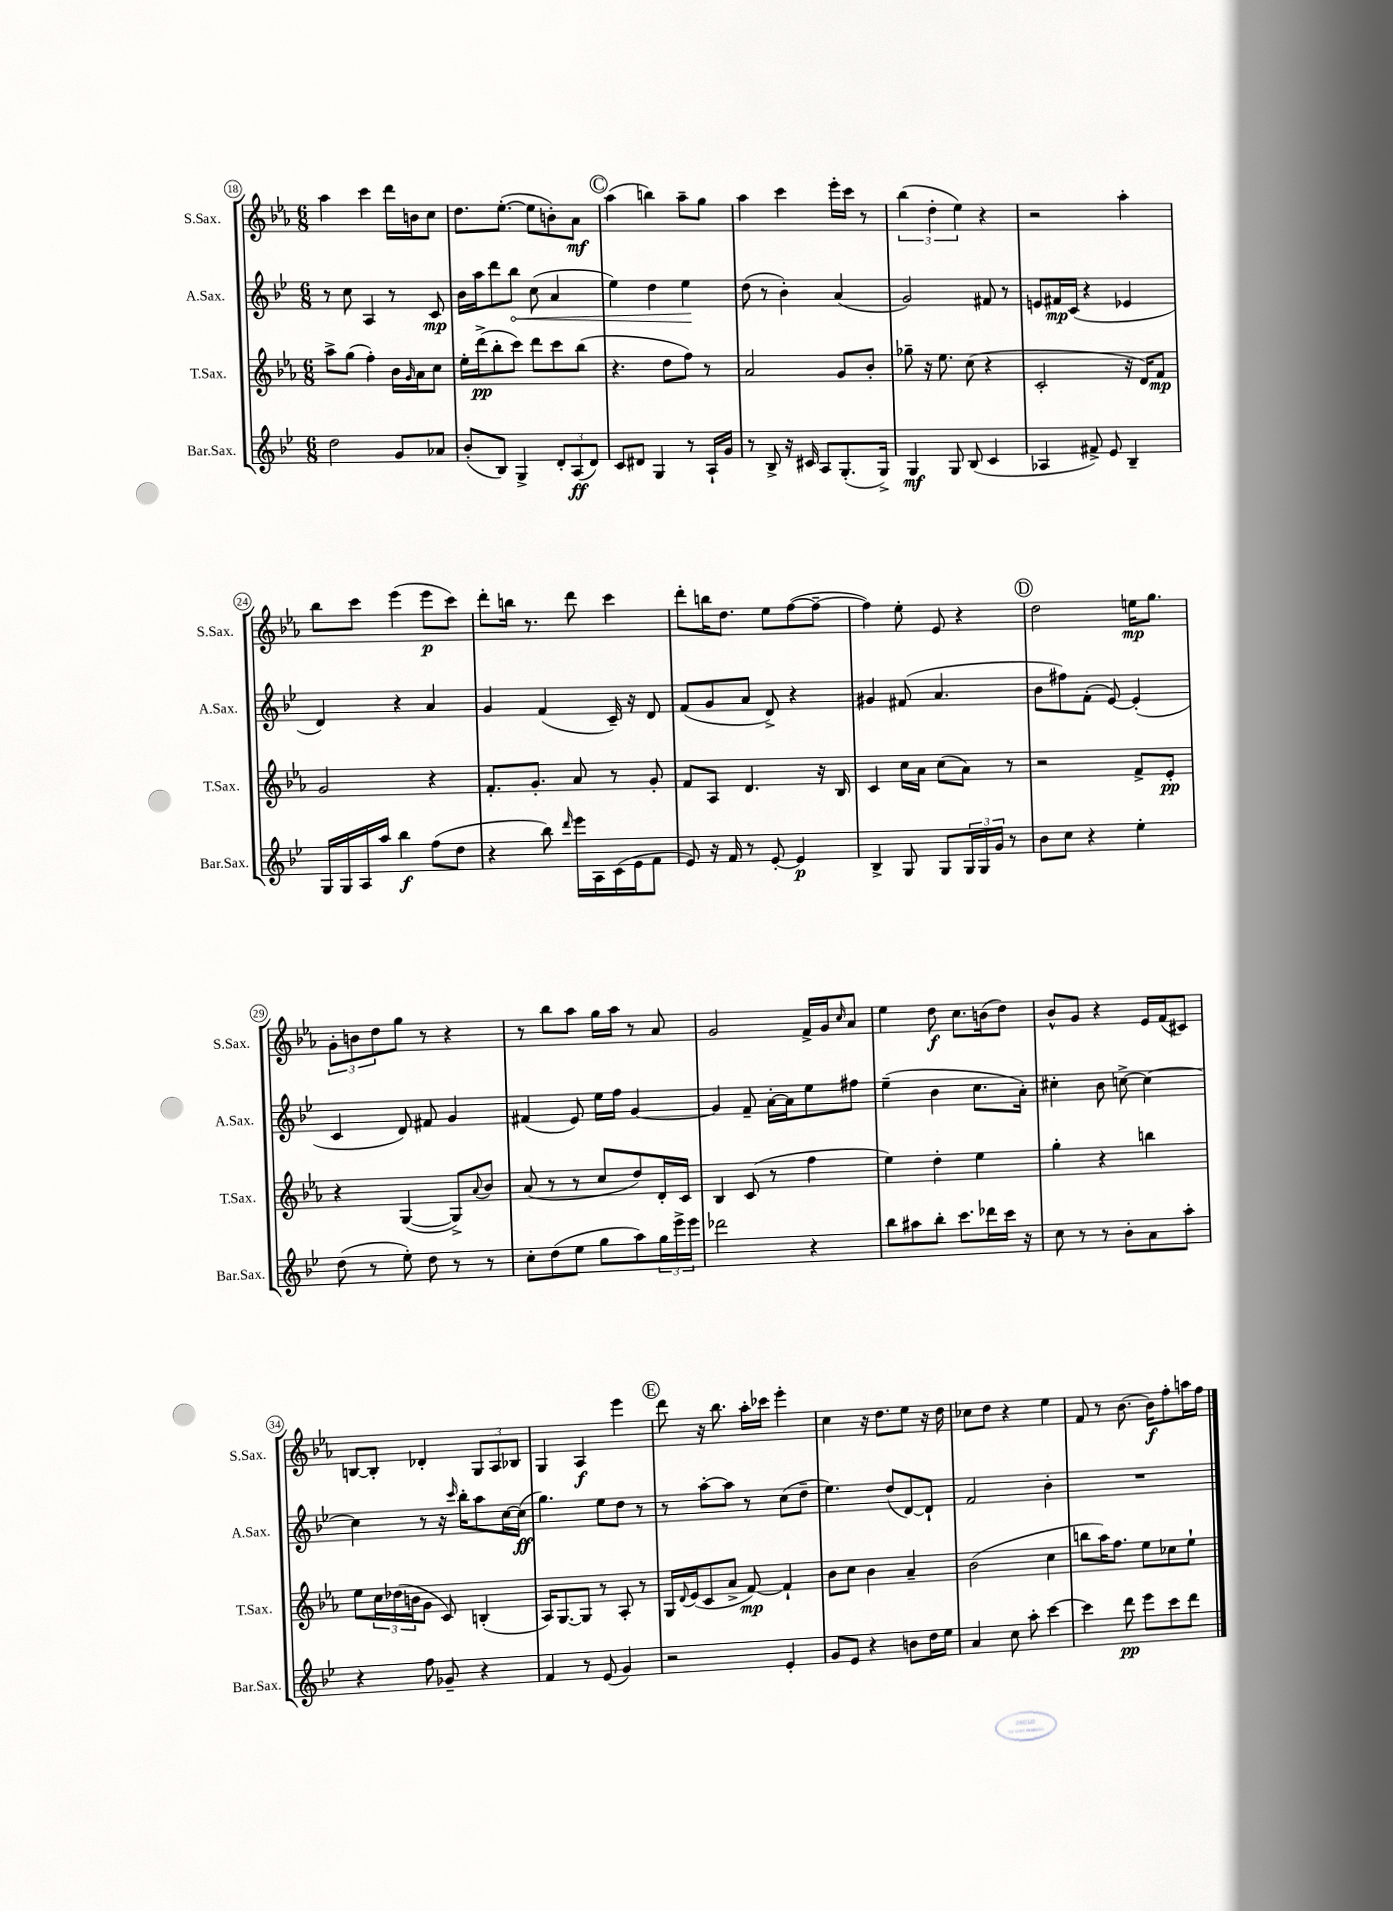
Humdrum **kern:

**kern	**kern	**kern	**kern
*staff4	*staff3	*staff2	*staff1
*clefG2	*clefG2	*clefG2	*clefG2
*k[b-e-]	*k[b-e-a-]	*k[b-e-]	*k[b-e-a-]
*M6/8	*M6/8	*M6/8	*M6/8
2dd	8aa-^	8r	4aa-
.	(8gg	8cc	.
.	4ff')	4A	4ccc
8g	16b-	8r	16ddd
.	16qqg	.	.
.	16a-	.	16b
8a-	8cc	8c	8cc
=	=	=	=
(8b-'	16ee-'	16b-	8.dd
.	(16ddd^	16aa	.
8B-)	8bb-'	8ddd	.
.	.	.	([8.ee-'
4G^	8ccc)	8bb-	.
.	8ddd	(8cc	8ee-]
12d'	8ccc	4a	8b')
(12A	.	.	.
.	(8bb-	.	8a-
12d)	.	.	.
=	=	=	=
8c	4.r	4ee-)	(4aa-
8d#	.	.	.
4G	.	4dd	4bb)
.	8dd	.	.
8r	8ff)	4ee-	8aa-~
16A`	8r	.	8gg
16g	.	.	.
=	=	=	=
8r	2a-	(8dd	4aa-
8B-^	.	8r	.
16r	.	4b-')	4ccc
16c#	.	.	.
8A	.	.	.
(8.G'	8g	(4a	16eee-'
.	.	.	16ccc
.	8b-'	.	8r
16G^)	.	.	.
=	=	=	=
4G	8gg-~	2g)	(6bb-
.	16r	.	.
.	.	.	6dd'
.	8.ee-	.	.
8G	.	.	.
.	.	.	6ee-)
(8B-	(8cc	.	.
4c	4r	8f#	4r
.	.	8r	.
=	=	=	=
4A-	2c'	8e	2r
.	.	16f#	.
.	.	(16c	.
8f#^)	.	4r	.
8e-	.	.	.
4B-~	16r	4e-	4aa-'
.	16d)	.	.
.	8f	.	.
=	=	=	=
16G	2g	4d)	8bb-
16G	.	.	.
16A	.	.	8ccc
16aa	.	.	.
4bb-	.	4r	(4eee-
(8ff	4r	4a	8eee-
8dd	.	.	8ccc)
=	=	=	=
4r	8.f'	4g	8ddd'
.	.	.	16bb
.	8.g'	.	8.r
8bb-)	.	(4f	.
16qqddd	.	.	.
16eee-	8a-	.	8ddd
16A	.	.	.
(16c	8r	16c~)	4ccc
16e-	.	16r	.
8f	8g'	8d	.
=	=	=	=
8e-)	8f	(8f	8ddd'
16r	8A-	8g	16bb
16f	.	.	8.dd
8r	4.d	8a	.
[8e-'	.	8d^)	8ee-
4e-]	.	4r	([8ff
.	16r	.	8ff~_
.	16B-	.	.
=	=	=	=
4B-^	4c	4g#	4ff])
8G	16cc	(8f#	8ee-'
.	16a-	.	.
8G	(8cc	4.a	8e-
24G	8a-)	.	4r
24G	.	.	.
24g	.	.	.
8r	8r	.	.
=	=	=	=
8b-	2r	8b-	2dd
8cc	.	8ff#)	.
4r	.	(8f'	.
.	.	[8e-)	.
4ee-'	8f^	(4e-']	16ee
.	.	.	8.gg
.	8e-'	.	.
=	=	=	=
(8dd	4r	4c	12g'
.	.	.	12b
8r	.	.	.
.	.	.	12dd
8ee-')	([4G	8d)	8gg
8dd	.	8f#	8r
8r	8G^])	4g	4r
.	8qqa-	.	.
8r	8b-	.	.
=	=	=	=
8cc'	(8a-	(4f#	8r
(8dd	8r	.	8bb-
8ee-	8r	8e-)	8aa-
8gg	8cc	16ee-	16gg
.	.	16ff	16aa-
8aa)	8dd)	[4g	8r
24gg	16d'	.	8a-
24eee-^	.	.	.
.	16c	.	.
24eee-	.	.	.
=	=	=	=
2ddd-	4B-	4g]	2g
.	(8c	8f~	.
.	8r	[16a'	.
.	.	16a]	.
4r	4ff	8ee-	16f^
.	.	.	16g
.	.	.	16qqcc
.	.	8ff#	8a-
=	=	=	=
8bb-	4ee-)	(4ee-~	4ee-
8aa#	.	.	.
8bb-'	4dd'	4b-	8dd
8.ccc	.	.	8.cc
.	4ee-	8.cc	.
16ddd-	.	.	(16b
16ccc	.	.	8dd)
16r	.	16a')	.
=	=	=	=
8cc	4gg'	4cc#'	8b-^^
8r	.	.	8g
8r	4r	8b-	4r
8b-'	.	[8cc^	.
8a	4bb	4cc_	16e-
.	.	.	(16f
8aa'	.	.	8c#)
=	=	=	=
4r	8ee-	4cc]	[8B
.	24cc	.	8B']
.	(24dd-	.	.
.	24b	.	.
8ff	8g	8r	4d-'
8g-~	8c)	16r	.
.	.	16qqccc	.
.	.	16bb-'	.
4r	(4B'	8aa	12G
.	.	.	12A-
.	.	[16cc	.
.	.	.	12B-
.	.	(16cc]	.
=	=	=	=
4f	16A-)	4.gg)	4G
.	[8.G	.	.
8r	8G]	.	4A-
(8e-	8r	8ee-	.
4g)	8A-'	8dd	4eee-
.	8r	8r	.
=	=	=	=
2r	16G	8r	8ddd
.	8qqd	.	.
.	(16e-	.	.
.	8c	[8aa'	16r
.	.	.	8.bb-
.	8a-^	8aa]	.
.	[8f)	8r	16aa-'
.	.	.	16ccc-
4e-'	4f`]	(8cc	4eee-'
.	.	8dd~	.
=	=	=	=
8g	8b-	4.ee-)	4cc
8e-	8cc	.	.
4r	4b-	.	16r
.	.	.	8.dd
.	.	(8dd	.
8b	4a-~	[8d)	8ee-
16dd	.	8d`]	16r
16ee-	.	.	16dd
=	=	=	=
4a	(2b-	2f	8cc-
.	.	.	8dd
8cc	.	.	4r
8aa'	.	.	.
[4ccc	4cc	4b-'	4ee-
=	=	=	=
4ccc]	8bb	2.r	8f
.	16aa-)	.	8r
.	8.ff	.	.
8ddd	.	.	[8.b-
8eee-	8ee-	.	.
.	.	.	16b-]
8ccc	8cc-	.	8ff'
8ddd	8ee-`	.	16aa
.	.	.	16ff
==	==	==	==
*-	*-	*-	*-
